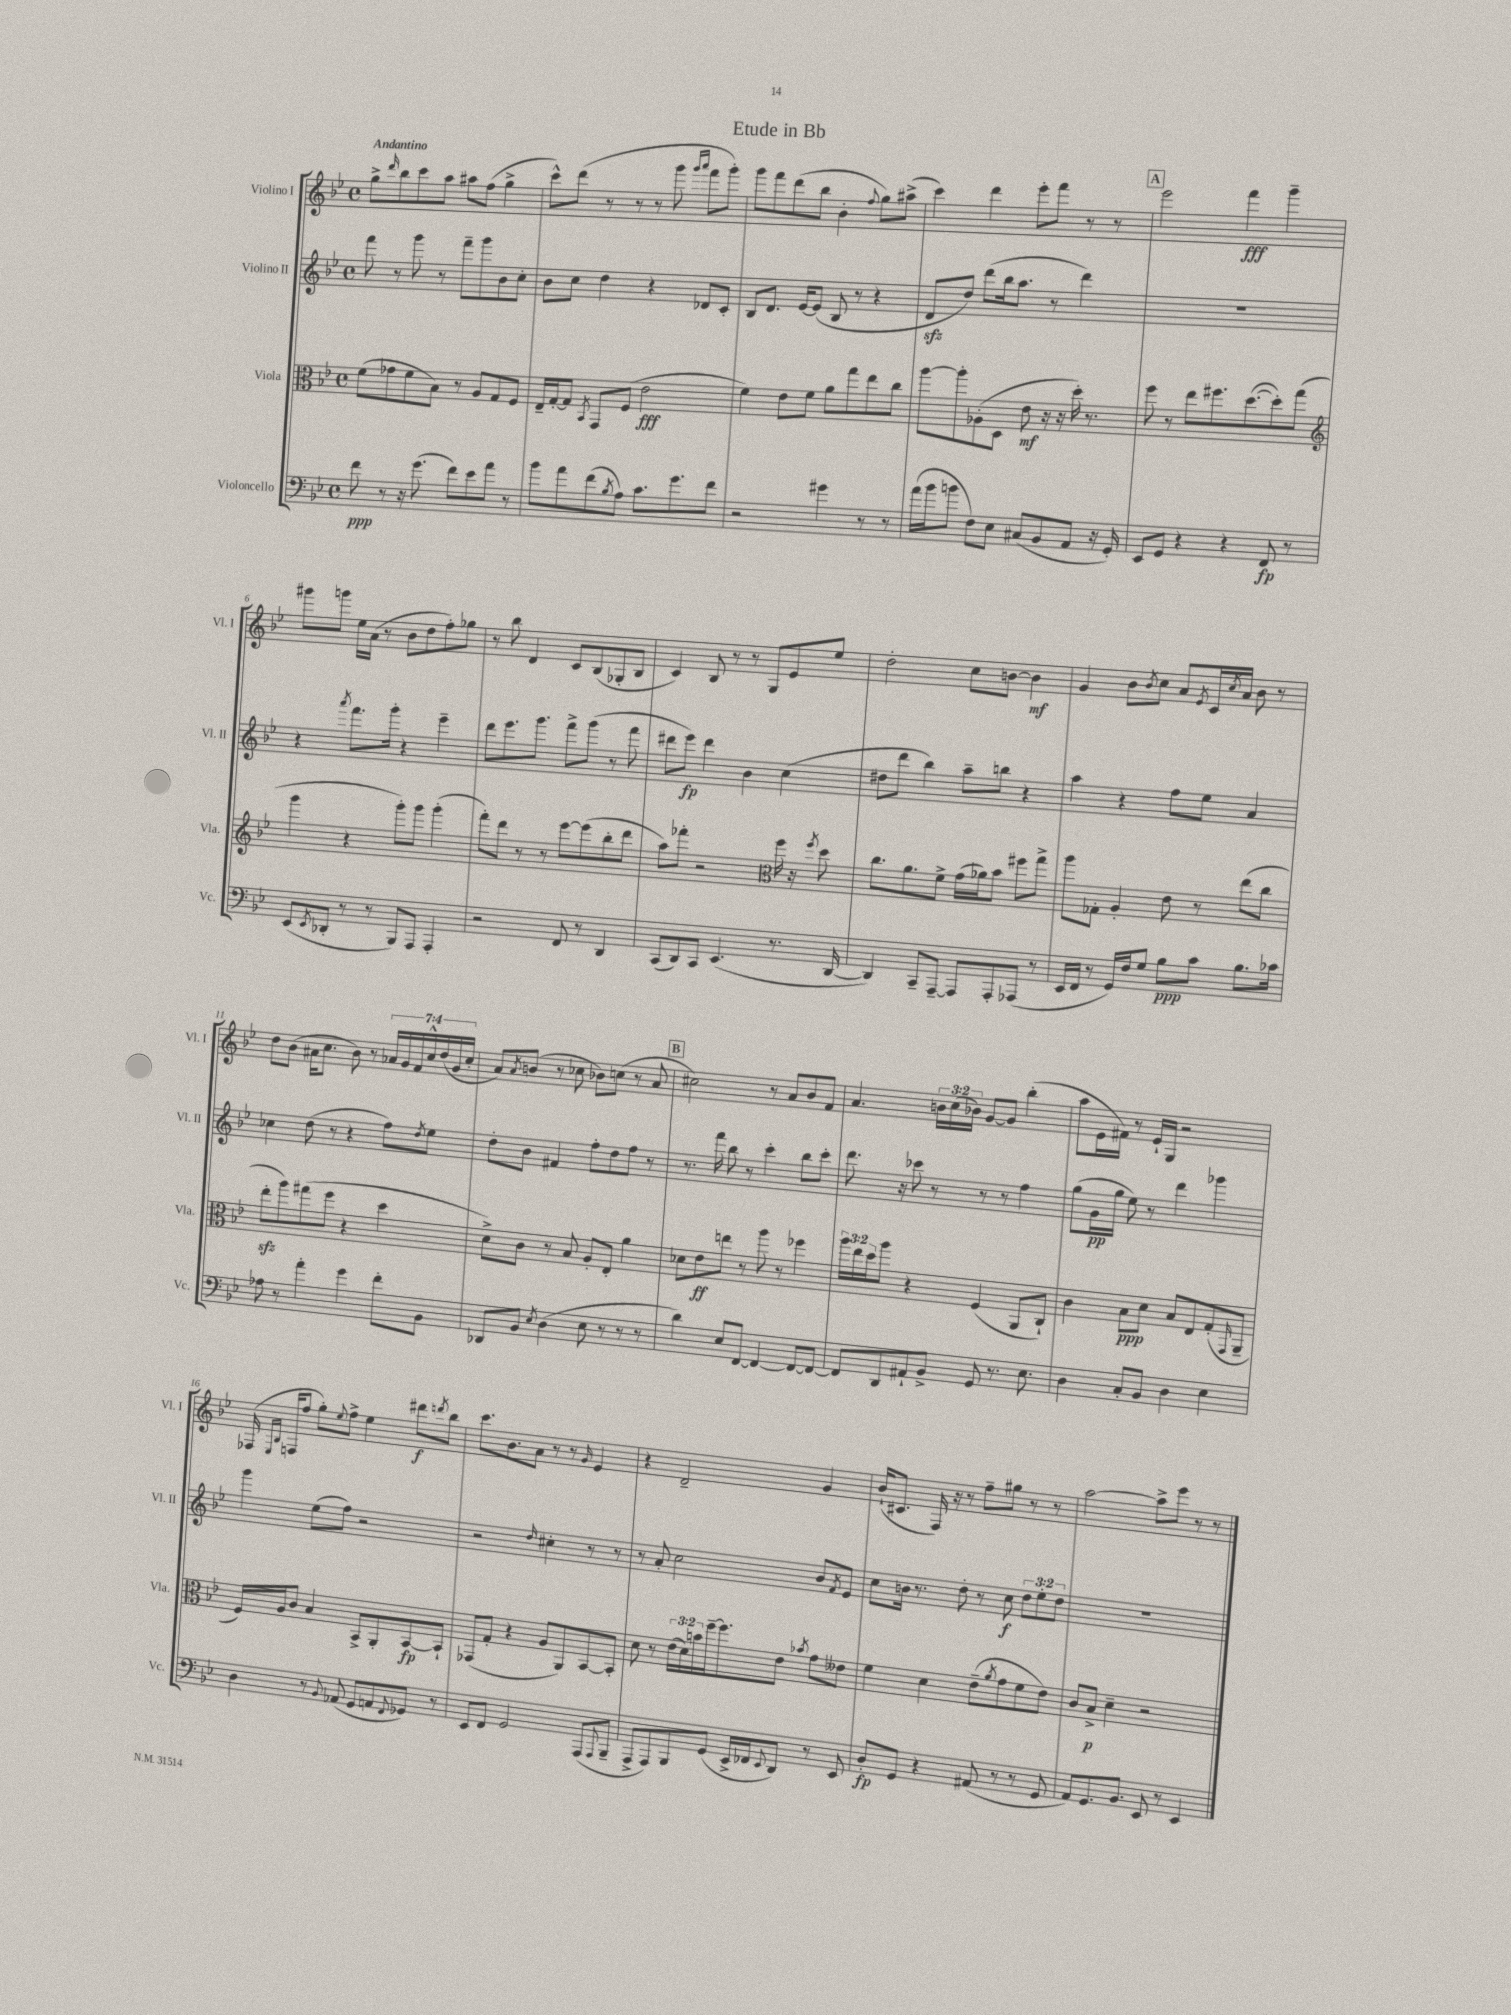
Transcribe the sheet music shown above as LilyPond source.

\header { title = "Etude in Bb" }
<<
\new StaffGroup <<
\new Staff = "s0" \with { instrumentName = "Violino I" shortInstrumentName = "Vl. I" } {
    \clef treble \key bes \major \defaultTimeSignature \time 4/4 \override Staff.TupletNumber.text = #tuplet-number::calc-fraction-text \tempo "Andantino"
    g''8-> \grace { d'''16 } bes''8 c'''8 a''8 ais''8 f''8( g''4-> |
    c'''8-^) d'''8( r8 r8 r8 g'''8 \grace { g'''16 a'''16 } f'''8 g'''8-.) |
    g'''8 f'''8 d'''8( bes''8 bes'4-. \appoggiatura { f''8 } g''8) ais''8->( |
    c'''4) d'''4 ees'''8-. f'''8 r8 r8 |
    \mark \markup { \box "A" } ees'''2 f'''4\fff g'''4-- |
    gis'''8 g'''8 ees''16 a'16( r8 bes'8 d''8 f''8-.) ges''8 |
    r8 bes''8 d'4 c'8 bes8( ges8-. bes8 |
    c'4) bes8 r8 r8 g8 ees'8 ees''8 |
    d''2-. c''8 b'8~ b'4\mf |
    g'4 bes'8 \acciaccatura { bes'8 } c''8 a'8 \acciaccatura { ees'8 } c'16 \acciaccatura { c''8 } a'16 bes'8 r8 |
    d''8 bes'8( ais'16 c''8. bes'8) r8 \tuplet 7/4 { aes'16 g'16 f'16 c''16-^ d''16( g'16 c''16-. } |
    a'8) \acciaccatura { a'8 } b'8( r8 ces''8 bes'8) c''8( r8 a'8 |
    \mark \markup { \box "B" } cis''2) r8 a'8 bes'8 f'8 |
    a'4. \tuplet 3/2 { b'16 c''16( bes'16) } g'8~ g'8 bes''4-.( |
    a''8 ees'16 fis'16) r8 ees'16-! g16 r2 |
    fes16( \grace { ees16 bes16 } f16 f''8 g''8-.) \appoggiatura { ees''8 } f''8-> ees''4 dis'''8\f \acciaccatura { d'''8 } bes''8 |
    c'''8. bes'8. a'8 r8 r8 \grace { g'16 } ees'4 |
    r4 d'2-- g'4 |
    bes'16-!( cis'8. f16) r16 r8 f''8-- gis''8 r8 r8 |
    a''2~ a''8-> ees'''8 r8 r8 \bar "|." |
}
\new Staff = "s1" \with { instrumentName = "Violino II" shortInstrumentName = "Vl. II" } {
    \clef treble \key bes \major \defaultTimeSignature \time 4/4 \override Staff.TupletNumber.text = #tuplet-number::calc-fraction-text
    f'''8 r8 g'''8 r8 f'''8-- g'''8 bes'8 c''8-. |
    bes'8 c''8 d''4 r4 des'8 c'8-. |
    bes8 d'8. ees'16~ ees'8( bes8 r8 r4 |
    d'8\sfz d''8) d'''8( bes''16 a''8. r8 d'''4) |
    \mark \markup { \box "A" } R1 |
    r4 \acciaccatura { a'''8 } f'''8. g'''16-. r4 ees'''4-- |
    d'''8 ees'''8. g'''8. f'''8-> g'''8( r8 f'''8 |
    dis'''8 ees'''8\fp) dis'''4 bes'4 c''4( |
    dis''8 d'''8 bes''4) a''8-- b''8 r4 |
    a''4 r4 f''8 ees''8 a'4 |
    ces''4 d''8( r8 r4 f''8) \acciaccatura { d''8 } ees''8 |
    d''8-. bes'8 fis'4 f''8-. d''8 f''8 r8 |
    \mark \markup { \box "B" } r8. f'''16 bes''8 r8 c'''4-. bes''8 c'''8-. |
    d'''8. r16 ces'''8 r8 r8 r8 f''4 |
    g''8( g'16\pp g''16 ees''8) r8 d'''4 ges'''4 |
    g'''4 ees''8( f''8) r2 |
    r2 \grace { d''16 } cis''4-. r8 r8 |
    r8 a'8-. c''2 bes'8 \acciaccatura { f'8 } ees'8 |
    c''8 b'16 r8. d''8-. r8 c''8\f \tuplet 3/2 { d''8 ees''8-. d''8 } |
    R1 \bar "|." |
}
\new Staff = "s2" \with { instrumentName = "Viola" shortInstrumentName = "Vla." } {
    \clef alto \key bes \major \defaultTimeSignature \time 4/4 \override Staff.TupletNumber.text = #tuplet-number::calc-fraction-text
    f'8( ges'8 f'8 bes8) r8 a8 g8 f8 |
    ees16-- g16~-. g8 \acciaccatura { bes,8 } g,8 f8( ees'2\fff |
    f'4) ees'8 f'8 a'8 g''8 ees''8 c''8 |
    a''8~ a''8-. aes8-.( d8 ees'8\mf r16 r16 d''16-.) r8. |
    \mark \markup { \box "A" } f''8 r8 ees''8 fis''8. d''8.~( d''8-.) g''8( |
    \clef treble g'''4 r4 g'''8-.) g'''8 g'''4-.( |
    f'''8-.) d'''8 r8 r8 ees'''8~ ees'''8( bes''8-. d'''8 |
    a''8) fes'''8-. r2 \clef alto f''16 r16 \acciaccatura { f''8 } d''8 |
    c''8. a'8. f'8-> g'16( aes'16) bes'8 fis''8 g''8-> |
    a''8 ges8-. a4-. ees'8 r8 ees''8( c''8 |
    ees''8-.\sfz a''8) gis''8( f''8 r4 d''4 |
    d'8->) c'8 r8 bes8 a8-. ees8-. a'4 |
    \mark \markup { \box "B" } des'8 ees'8\ff e''8 r8 a''8 r8 fes''4 |
    \tuplet 3/2 { a''16 ees''16 d''16 } a''8 r4 f4( a,8 c8-!) |
    c'4 bes8\ppp d'8 bes8 ees8 g8-.( \grace { g,16 } a,8-- |
    f16) a16 c'8 bes4 bes,8-> a,8-. bes,8~\fp bes,8-! |
    ges,8( g8-. r4 a8 a,8) bes,8~ bes,8-. |
    d'8 r8 \tuplet 3/2 { ees'16( d'16) b'16 } f''16~-- f''8. ees'8 \acciaccatura { bes'8 } g'8 eeses'8 |
    f'4 d'4 ees'8--( \acciaccatura { a'8 } g'8 f'8 ees'8) |
    c'8 bes8->\p d'4-- r2 \bar "|." |
}
\new Staff = "s3" \with { instrumentName = "Violoncello" shortInstrumentName = "Vc." } {
    \clef bass \key bes \major \defaultTimeSignature \time 4/4
    f'8\ppp r8 r16 g'8.( f'8) ees'8 a'8 r8 |
    bes'8 a'8 f'8( \acciaccatura { bes8 } a8) c'8. g'8. f'8 |
    r2 gis'4 r8 r8 |
    a'16( bes'16 b'8 f8) ees8 cis8( bes,8 a,8 r16 g,16-.) |
    \mark \markup { \box "A" } ees,8 g,8 r4 r4 f,8\fp r8 |
    ees,8( \acciaccatura { ees,8 } des,8-. r8 r8 bes,,8) a,,8 a,,4-. |
    r2 f,8 r8 d,4 |
    c,8( d,8) c,8 ees,4.( r8. d,16~ |
    d,4) c,8-- a,,8~-- a,,8 a,,8-. aes,,8( r8 |
    ees,16 f,16 r8 g,16) f16 g8 bes8\ppp c'8 bes8. ces'16 |
    aes8 r8 a'4-. g'4 f'8-. bes,8 |
    des,8 bes,8 \acciaccatura { ees8 } d4( ees8 r8 r8 r8 |
    \mark \markup { \box "B" } d'4) ees8 f,8~ f,4~ f,8~ f,8~ |
    f,8 d,8 ais,8-! bes,8-> g,8 r8. ees8. |
    d4 c8-. bes,8 d4 ees4 |
    d4 r8 \appoggiatura { bes,8 } aes,8( g,8 a,8 \appoggiatura { f,8 } ges,8) r8 |
    ees,8 f,8 g,2 a,,8( \appoggiatura { a,,8 } bes,,8-- |
    a,,8-> a,,8) bes,,8 g,8( ees,16-> fes,16 \appoggiatura { ees,8 } d,8) r8 ees,8 |
    d8-.\fp g,8 r4 ais,8( r8 r8 g,8 |
    a,8) g,8. bes,8. ees,8 r8 ees,4 \bar "|." |
}
>>
>>
